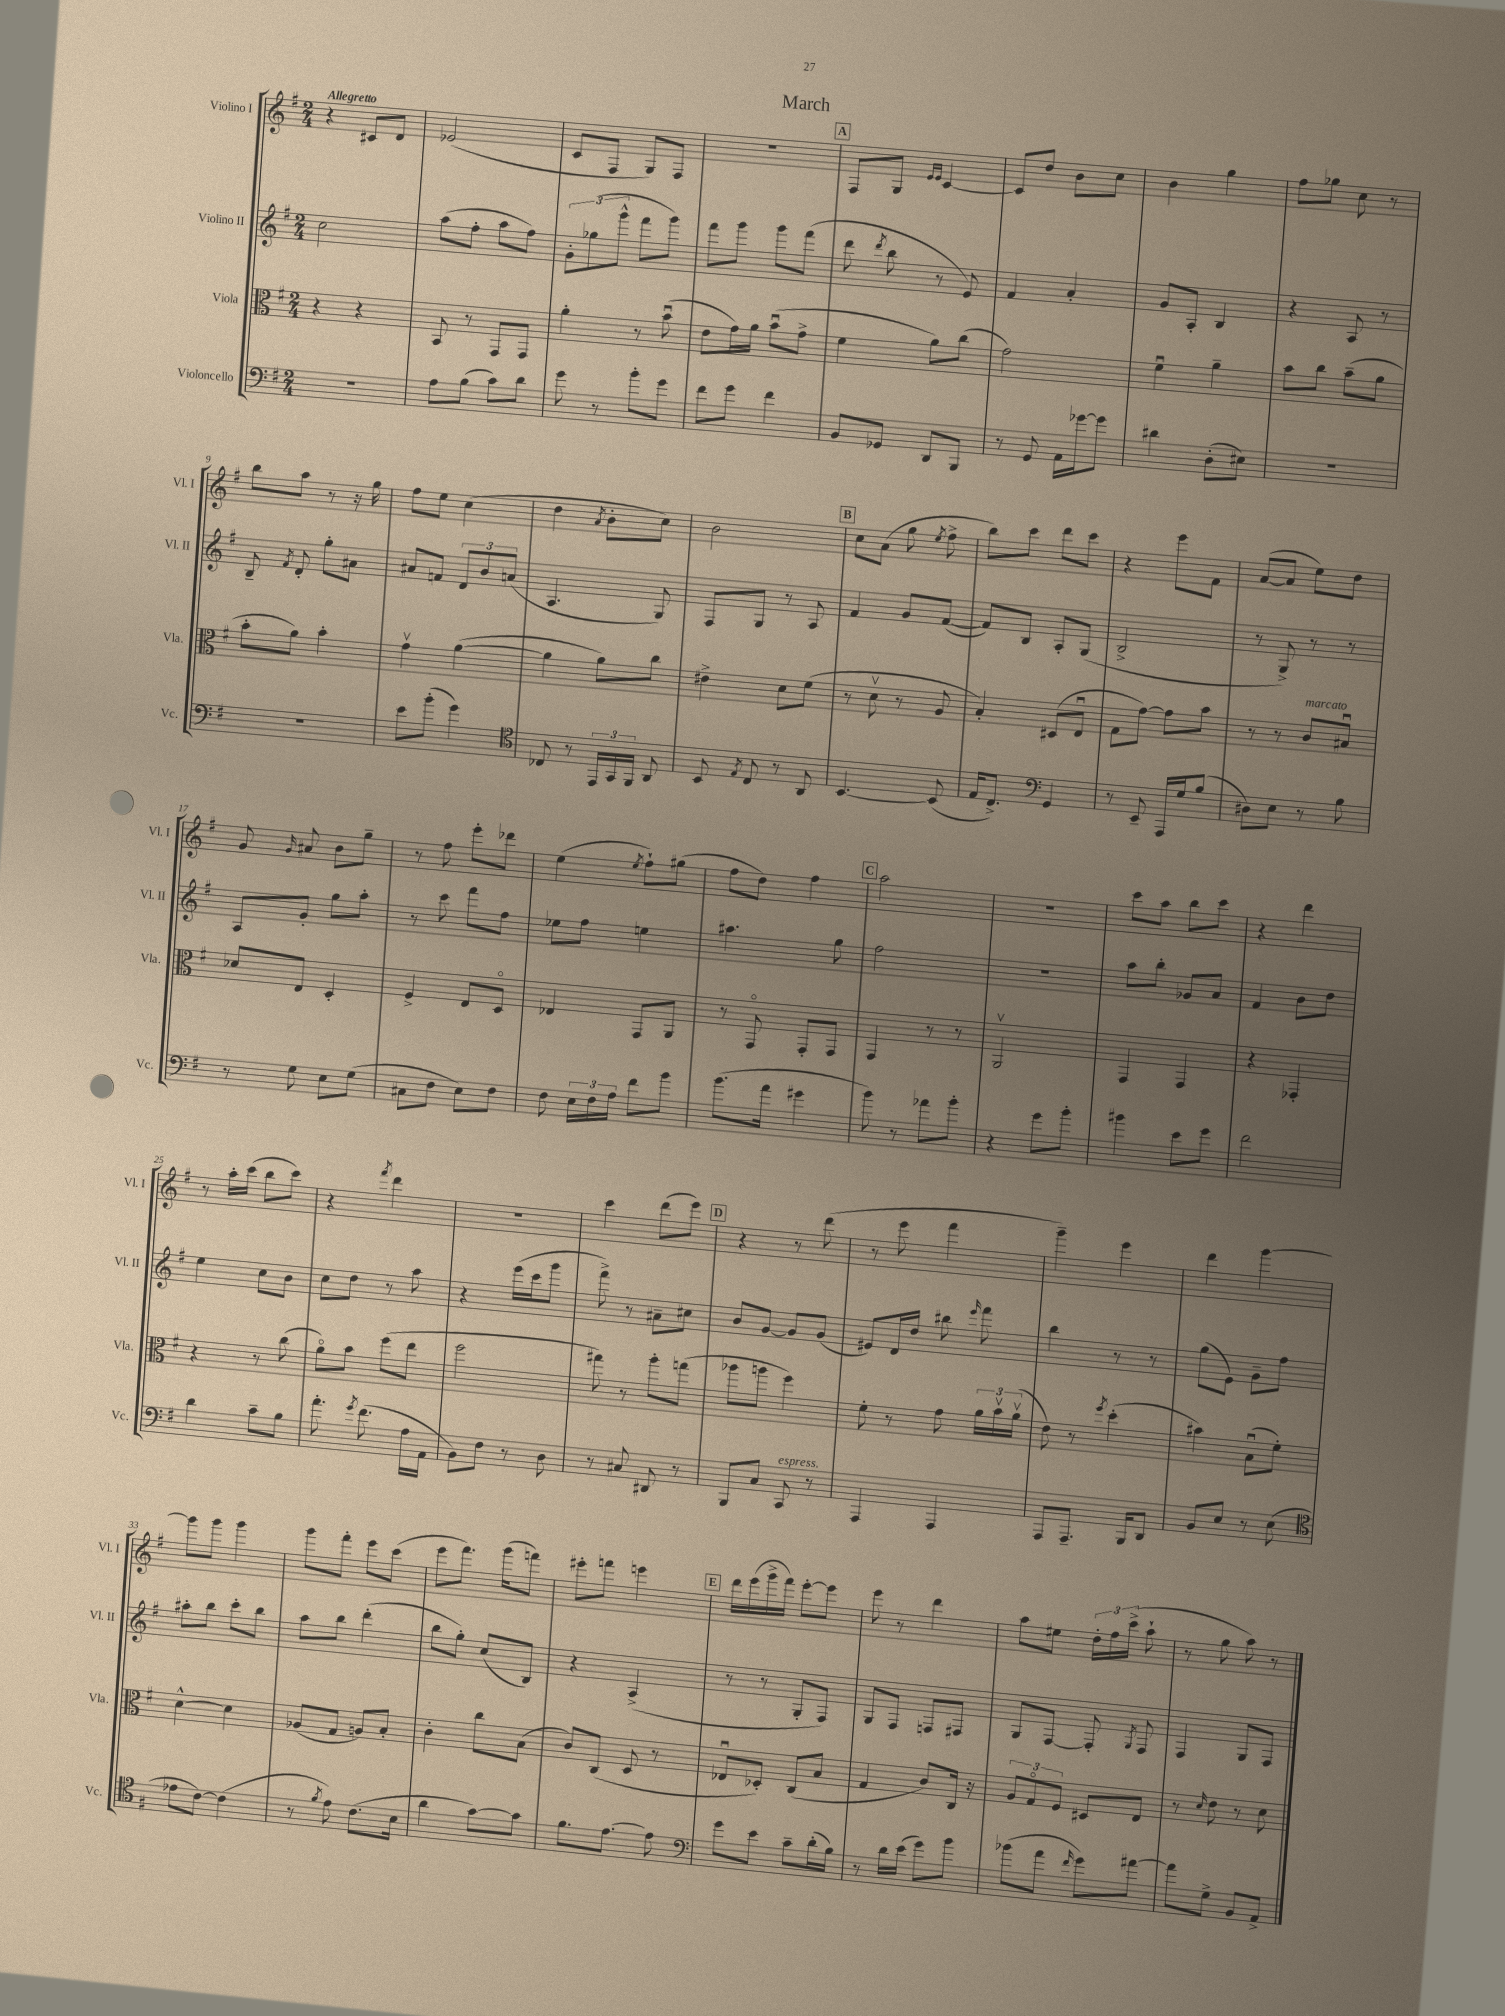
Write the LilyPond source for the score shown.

\header { title = "March" }
<<
\new StaffGroup <<
\new Staff = "s0" \with { instrumentName = "Violino I" shortInstrumentName = "Vl. I" } {
    \clef treble \key g \major \numericTimeSignature \time 2/4 \tempo "Allegretto"
    \autoBeamOff r4 cis'8[ d'8] |
    ees'2( |
    c'8[ fis8] g8[) fis8] |
    R2 |
    \mark \markup { \box "A" } fis8[ g8] \grace { e'16[ e'16] } c'4~ |
    c'8[ d''8] b'8[ c''8] |
    b'4 g''4 |
    fis''8[ ges''8] c''8 r8 |
    b''8[ a''8] r8 r16 g''16 |
    fis''8[ e''8] c''4( |
    d''4 \acciaccatura { a'8 } b'8[-. c''8]) |
    b'2 |
    \mark \markup { \box "B" } c''8[ a'8]( g''8 \acciaccatura { e''8 } fis''8-> |
    b''8[) c'''8] d'''8[ c'''8] |
    r4 e'''8[ fis'8] |
    a'8[~( a'8] e''8[) d''8] |
    g'8 \grace { g'16 } ais'8 b'8[ g''8]-- |
    r8 fis''8 e'''8[-. des'''8] |
    e''4( \acciaccatura { e''8 } fis''8[-!) gis''8]( |
    fis''8[ d''8]) fis''4 |
    \mark \markup { \box "C" } a''2 |
    R2 |
    c'''8[ a''8] b''8[ c'''8] |
    r4 d'''4 |
    r8 a''16[-. c'''16]( b''8[ c'''8]) |
    r4 \acciaccatura { fis'''8 } d'''4 |
    R2 |
    c'''4 d'''8[( e'''8]) |
    \mark \markup { \box "D" } r4 r8 d'''8( |
    r8 e'''8 fis'''4 |
    g'''4--) e'''4 |
    d'''4 g'''4~ |
    g'''8[ g'''8] g'''4 |
    g'''8[ fis'''8]-. e'''8[ c'''8]( |
    e'''8[ fis'''8.]) g'''16[( f'''8]) |
    eis'''8[-. f'''8] e'''4 |
    \mark \markup { \box "E" } d'''16[ e'''16( g'''16-> fis'''16]) e'''8[~-. e'''8] |
    e'''8 r8 d'''4 |
    a''8[ eis''8] \tuplet 3/2 { d''16[-. fis''16 c'''16]->( } a''8-! |
    r8 g''8 a''8) r8 \bar "|." |
}
\new Staff = "s1" \with { instrumentName = "Violino II" shortInstrumentName = "Vl. II" } {
    \clef treble \key g \major \numericTimeSignature \time 2/4
    \autoBeamOff c''2 |
    a''8[( fis''8]-. a''8[ fis''8]) |
    \tuplet 3/2 { g'8[-. ges''8( g'''8]-^ } fis'''8[ g'''8]) |
    fis'''8[ g'''8] g'''8[ fis'''8]( |
    \mark \markup { \box "A" } d'''8 \acciaccatura { d'''8 } b''8 r8 e'8) |
    fis'4 a'4-. |
    g'8[ a8]-. b4 |
    r4 a8 r8 |
    b8-- \acciaccatura { fis'8 } d'8-. g''8[-. ais'8] |
    ais'8[ f'8] \tuplet 3/2 { d'8[ b'8 a'8]( } |
    a4. g8) |
    fis8[ g8] r8 a8 |
    \mark \markup { \box "B" } fis'4 g'8[ fis'8]~( |
    fis'8[) b8] a8[-. g8]( |
    b2-> |
    r8 g8->) r8 r8 |
    a8[ g'8]-. g''8[ a''8]-. |
    r8 c'''8 fis'''8[ fis''8] |
    ees''8[ fis''8] e''4 |
    ais''4. g''8 |
    \mark \markup { \box "C" } fis''2 |
    R2 |
    a''8[ b''8]-. ges'8[ a'8] |
    fis'4 b'8[ d''8] |
    e''4 c''8[ b'8] |
    c''8[ d''8] r8 a''8 |
    r4 e'''16[( c'''16 g'''8] |
    fis'''8->) r8 ais'8[-- cis''8] |
    \mark \markup { \box "D" } b'8[ g'8]~ g'8[ g'8]( |
    eis'8[) d'16 d''16] bis''8 \grace { e'''16 } fis'''8 |
    b''4 r8 r8 |
    g''8[( e'8]) g'8[-- fis''8] |
    ais''8[-. b''8] c'''8[-. b''8] |
    a''8[ b''8] d'''4-.( |
    b''8[ g''8]-.) c''8[( b8]) |
    r4 a4->( |
    \mark \markup { \box "E" } r8 r8 g8[-. fis8]) |
    g8[ fis8] f8[ fis8] |
    g8[ fis8]~ fis8-. \acciaccatura { g8 } fis8 |
    fis4 g8[ fis8] \bar "|." |
}
\new Staff = "s2" \with { instrumentName = "Viola" shortInstrumentName = "Vla." } {
    \clef alto \key g \major \numericTimeSignature \time 2/4
    \autoBeamOff r4 r4 |
    b,8 r8 g,8[ g,8] |
    a'4-. r8 b'8\downbow( |
    e'8[ g'16) a'16] b'8[\downbow( g'8]-> |
    \mark \markup { \box "A" } fis'4 a'8[) c''8]( |
    g'2) |
    fis'4\downbow a'4-- |
    b'8[ c''8] b'8[--( a'8] |
    b'8[-. a'8]) b'4-. |
    g'4\upbow a'4~( |
    a'4 a'8[) c''8] |
    eis'4-> d'8[ fis'8]( |
    \mark \markup { \box "B" } r8 d'8\upbow r8 a8 |
    b4-.) dis8[( e8]\downbow |
    g8[ g'8]~) g'8[ b'8] |
    r8 r8 c'8[^\markup { \italic "marcato" } bis8]\downbow |
    des'8[ e8] d4-. |
    fis4-> e8[ d8]\flageolet |
    ees4 g,8[ a,8] |
    r8 g,8\flageolet g,8[-. g,8] |
    \mark \markup { \box "C" } g,4 r8 r8 |
    a,2\upbow |
    g,4 g,4 |
    r4 ges,4-. |
    r4 r8 c''8( |
    a'8[\flageolet) b'8] fis''8[( e''8] |
    fis''2 |
    gis''8) r8 a''8[-. g''8]( |
    \mark \markup { \box "D" } aes''8[ a''8] fis''4) |
    fis'8-. r8 g'8 \tuplet 3/2 { a'16[ b'16\upbow a'16]\upbow( } |
    e'8) r8 \acciaccatura { fis''8 } d''4-.( |
    bis'4) b8[\downbow( fis'8]-.) |
    d'4~-^ d'4 |
    aes8[( g8] a8[) b8]-. |
    c'4-. c''8[ b8]( |
    c'8[) c8]( d8 r8 |
    \mark \markup { \box "E" } ees8[\downbow des8]-.) c8[( b8] |
    g4 c'8[) c16] r16 |
    \tuplet 3/2 { a8[ g8\flageolet fis8] } dis8[ e8] |
    r8 \grace { d'16 } e'8 r8 d'8 \bar "|." |
}
\new Staff = "s3" \with { instrumentName = "Violoncello" shortInstrumentName = "Vc." } {
    \clef bass \key g \major \numericTimeSignature \time 2/4
    \autoBeamOff r2 |
    a8[ b8]( c'8[) d'8] |
    g'8 r8 b'8[-. g'8] |
    fis'8[ g'8] fis'4 |
    \mark \markup { \box "A" } b,8[ ges,8] d,8[ b,,8] |
    r8 g,8 a,16[ ges'16~ ges'8] |
    dis'4 d8[-.( eis8]) |
    R2 |
    R2 |
    e'8[ b'8]-.( g'4) |
    \clef tenor ces8 r8 \tuplet 3/2 { e,16[ g,16 fis,16] } a,8 |
    b,8 \acciaccatura { e8 } c8 r8 a,8 |
    \mark \markup { \box "B" } b,4.~ b,8( |
    e16[ c8.]->) \clef bass g,4 |
    r8 e,8-- a,,16[ g16 b8]( |
    dis8[) e8] r8 b8 |
    r8 g8 e8[ g8]( |
    cis8[ fis8] e8[) fis8] |
    fis8 \tuplet 3/2 { e16[ fis16 a16] } fis'8[ b'8] |
    b'8.[( a'16] gis'4 |
    \mark \markup { \box "C" } b'8) r8 aes'8[ b'8]-. |
    r4 g'8[ b'8]-. |
    bis'4 e'8[ g'8] |
    fis'2 |
    d'4 c'8[-- b8] |
    a'8.-. \acciaccatura { g'8 } fis'8.( a16[ a,16] |
    b,8[) fis8] r8 d8 |
    r8 cis8 dis,8 r8 |
    \mark \markup { \box "D" } b,,8[ c8] c,8^\markup { \italic "espress." } r8 |
    a,,4 a,,4 |
    a,,8[ a,,8.]-- b,,16[ d,8] |
    b,8[ e8] r8 e8( |
    \clef tenor ees'8[ c'8]~) c'4( |
    r8 \acciaccatura { fis'8 } e'8) c'8.[( b16] |
    a'4 g'8[~) g'8] |
    fis'8.[ e'8.]~ e'8 |
    \mark \markup { \box "E" } \clef bass g'8[ e'8] c'8[-- d'16-.( b16]) |
    r8 d'16[ e'16]( g'8[) b'8] |
    bes'8[( a'8] \grace { fis'16 } g'8[) ais'8]~ |
    ais'8[ g8]-> b,8[ a,8]-> \bar "|." |
}
>>
>>
